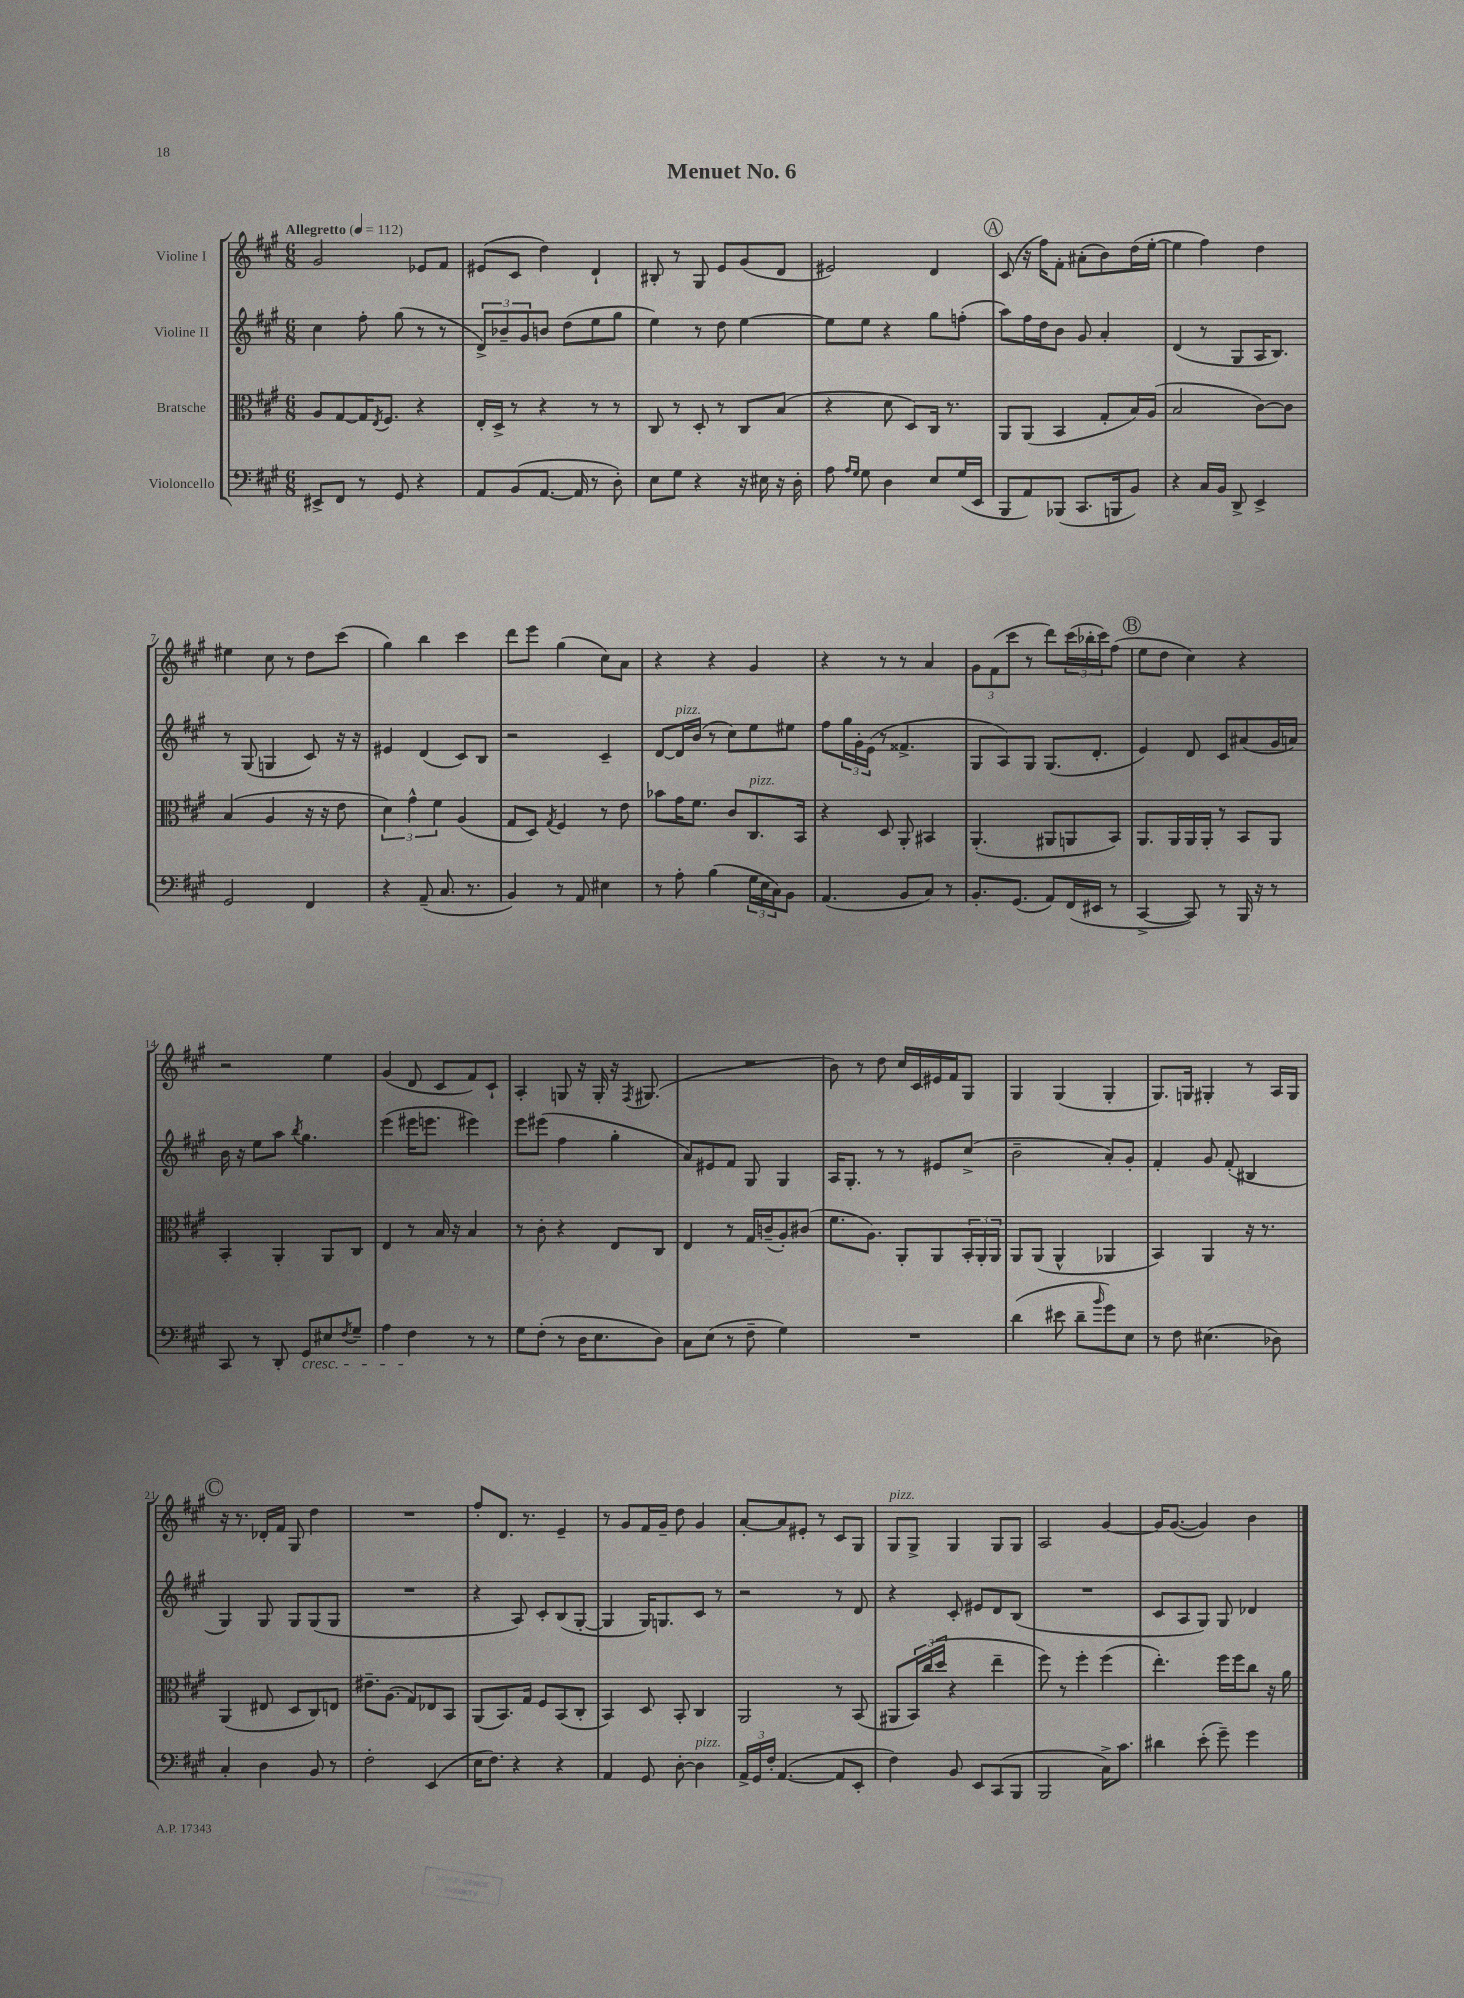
\header { title = "Menuet No. 6" }
<<
\new StaffGroup <<
\new Staff = "s0" \with { instrumentName = "Violine I" } {
    \clef treble \key a \major \numericTimeSignature \time 6/8 \tempo "Allegretto" 4 = 112
    gis'2 ees'8 fis'8 |
    eis'8( cis'8 d''4) d'4-! |
    bis8-. r8 gis8 e'8 gis'8( d'8 |
    eis'2) d'4 |
    \mark \markup { \circle "A" } cis'8( r16 fis''16) fis'8-. ais'8-.( b'8) d''16( e''16~-. |
    e''4 fis''4) d''4 |
    eis''4 cis''8 r8 d''8 cis'''8( |
    gis''4) b''4 cis'''4 |
    d'''8 e'''8 gis''4( cis''8) a'8 |
    r4 r4 gis'4 |
    r4 r8 r8 a'4 |
    \tuplet 3/2 { gis'8 fis'8( cis'''8 } r8 d'''8) \tuplet 3/2 { cis'''16( bes''16-. cis'''16) } fis''8( |
    \mark \markup { \circle "B" } e''8 d''8 cis''4) r4 |
    r2 e''4 |
    gis'4( d'8 cis'8 fis'8) cis'8-! |
    a4-. g8 r16 g16-. r16 \acciaccatura { fis8 } gis8.( |
    R2. |
    b'8) r8 d''8 cis''16 cis'16 eis'16 fis'16 gis8 |
    gis4 gis4( gis4-. |
    gis8.) g16 gis4-. r8 a16 gis16 |
    \mark \markup { \circle "C" } r16 r8. des'16-. fis'16 gis8 d''4 |
    R2. |
    fis''8-. d'8. r8. e'4-- |
    r8 gis'8 fis'16 gis'16-- d''8 gis'4 |
    a'8~-. a'8 eis'8-. r8 cis'8 gis8 |
    gis8^\markup { \italic "pizz." } gis8-> gis4 gis8 gis8 |
    a2 gis'4~ |
    gis'16 gis'8.~( gis'4) b'4 \bar "|." |
}
\new Staff = "s1" \with { instrumentName = "Violine II" } {
    \clef treble \key a \major \numericTimeSignature \time 6/8
    cis''4 fis''8-. gis''8( r8 r8 |
    \tuplet 3/2 { d'8->) bes'8-- gis'8 } b'8 d''8( e''8 gis''8 |
    e''4) r8 d''8 e''4~ |
    e''8 e''8 r4 gis''8 f''8-.( |
    \mark \markup { \circle "A" } a''8) fis''16 d''16 b'8 gis'8 a'4-. |
    d'4( r8 gis8 a16 b8.) |
    r8 gis8( g4 cis'8) r16 r16 |
    eis'4 d'4( cis'8) b8 |
    r2 cis'4-- |
    d'8~ d'16^\markup { \italic "pizz." } b'16( r8 cis''8) e''8 eis''8 |
    fis''8 \tuplet 3/2 { gis''16 gis'16-. e'16( } r8 fisis'4.-> |
    gis8 a8) gis8 gis8.( d'8.-. |
    \mark \markup { \circle "B" } e'4) d'8 cis'8 ais'8( gis'16 a'16) |
    b'16 r16 e''8 a''8 \acciaccatura { b''8 } gis''4. |
    e'''4( eis'''16 e'''8. eis'''4) |
    e'''8 eis'''8( fis''4 gis''4-. |
    a'8) eis'8 fis'8 gis8 gis4 |
    a16 gis8.-. r8 r8 eis'8 cis''8->( |
    b'2-- a'8-.) gis'8-. |
    fis'4-. gis'8 fis'8-.( bis4 |
    \mark \markup { \circle "C" } gis4) gis8 gis8 gis8( gis8 |
    R2. |
    r4 a8) cis'8-. b8( gis8~-. |
    gis4 gis16) g8. cis'8 r8 |
    r2 r8 d'8 |
    r4 cis'8-. eis'8 d'8 b8( |
    R2. |
    cis'8 a8 gis8) gis8 des'4 \bar "|." |
}
\new Staff = "s2" \with { instrumentName = "Bratsche" } {
    \clef alto \key a \major \numericTimeSignature \time 6/8
    a8 gis8~ gis16 \acciaccatura { e8 } fis8. r4 |
    e16-. d16-> r8 r4 r8 r8 |
    cis8 r8 d8-. r8 cis8 b8( |
    r4 d'8 d8) cis16 r8. |
    \mark \markup { \circle "A" } a,8 a,8( b,4 gis8-. b16) a16( |
    b2 cis'8~) cis'8 |
    b4( a4 r16 r16 e'8 |
    \tuplet 3/2 { d'4) gis'4-^ fis'4 } a4( |
    gis8 d8) \acciaccatura { gis8 } fis4 r8 e'8 |
    bes'8 gis'16 fis'8. cis'8 cis8.^\markup { \italic "pizz." } b,16 |
    r4 d8 a,8-. bis,4 |
    a,4.-.( ais,8 a,8 b,8) |
    \mark \markup { \circle "B" } a,8. a,16 a,16 a,16-. r8 b,8 a,8 |
    b,4-. a,4-. a,8 cis8 |
    e4 r8 b16 r16 b4 |
    r8 cis'8-. r4 e8 cis8 |
    e4 r8 gis16 c'16--( a8-.) cis'8( |
    fis'8. a8.) a,8-. a,8 \tuplet 3/2 { b,16-. a,16-. a,16 } |
    a,8 a,8( a,4-^ aes,4 |
    b,4) a,4 r16 r8. |
    \mark \markup { \circle "C" } a,4( eis8 d8 cis8) e8 |
    eis'8.-- a8.( gis8) ees8 b,8 |
    a,8( b,8.) gis16 fis8 b,8( cis8-. |
    b,4) d8 b,8-. cis4 |
    a,2 r8 b,8( |
    ais,8 \tuplet 3/2 { b,16) cis''16( d''16 } r4 e''4-- |
    fis''8) r8 fis''4-. fis''4( |
    e''4.-.) fis''16 fis''16 cis''8 r16 a'16 \bar "|." |
}
\new Staff = "s3" \with { instrumentName = "Violoncello" } {
    \clef bass \key a \major \numericTimeSignature \time 6/8
    eis,8-> fis,8 r8 gis,8 r4 |
    a,8 b,8( a,8.~ a,16 r8 d8-.) |
    e8 gis8 r4 r16 eis16 r16 d16-. |
    a8 \grace { a16 gis16 } gis8 d4 e8 gis16( e,16 |
    \mark \markup { \circle "A" } b,,8 a,8) bes,,8( cis,8. b,,16 b,8) |
    r4 cis16 b,16 d,8-> e,4-> |
    gis,2 fis,4 |
    r4 a,8--( cis8. r8. |
    b,4) r8 a,8 eis4 |
    r8 a8-. b4( \tuplet 3/2 { gis16 e16 cis16) } b,8 |
    a,4.( b,8 cis8) r8 |
    b,8.-. gis,8.( a,8) fis,16( eis,16 r8 |
    \mark \markup { \circle "B" } cis,4~-> cis,8) r8 b,,16 r16 r8 |
    cis,8 r8 d,8-. gis,8\cresc eis8 \acciaccatura { fis8 } gis8-- |
    a4 fis4\! r8 r8 |
    gis8 fis8-.( r8 d16 e8. d8) |
    cis8 e8( r8 fis8-- gis4) |
    R2. |
    d'4( eis'8 d'8-- \grace { b'16 } gis'8) e8 |
    r8 fis8 eis4.( des8) |
    \mark \markup { \circle "C" } cis4-. d4 b,8 r8 |
    fis2-. e,4( |
    e16 fis8.) r4 r4 |
    a,4 gis,8 d8~-. d4^\markup { \italic "pizz." } |
    \tuplet 3/2 { a,16-> gis,16 fis16-. } a,4.~( a,8 e,8-. |
    fis4) b,8 e,8 cis,8( b,,8 |
    b,,2 cis16->) cis'8. |
    dis'4 e'8-.( gis'8--) gis'4 \bar "|." |
}
>>
>>
